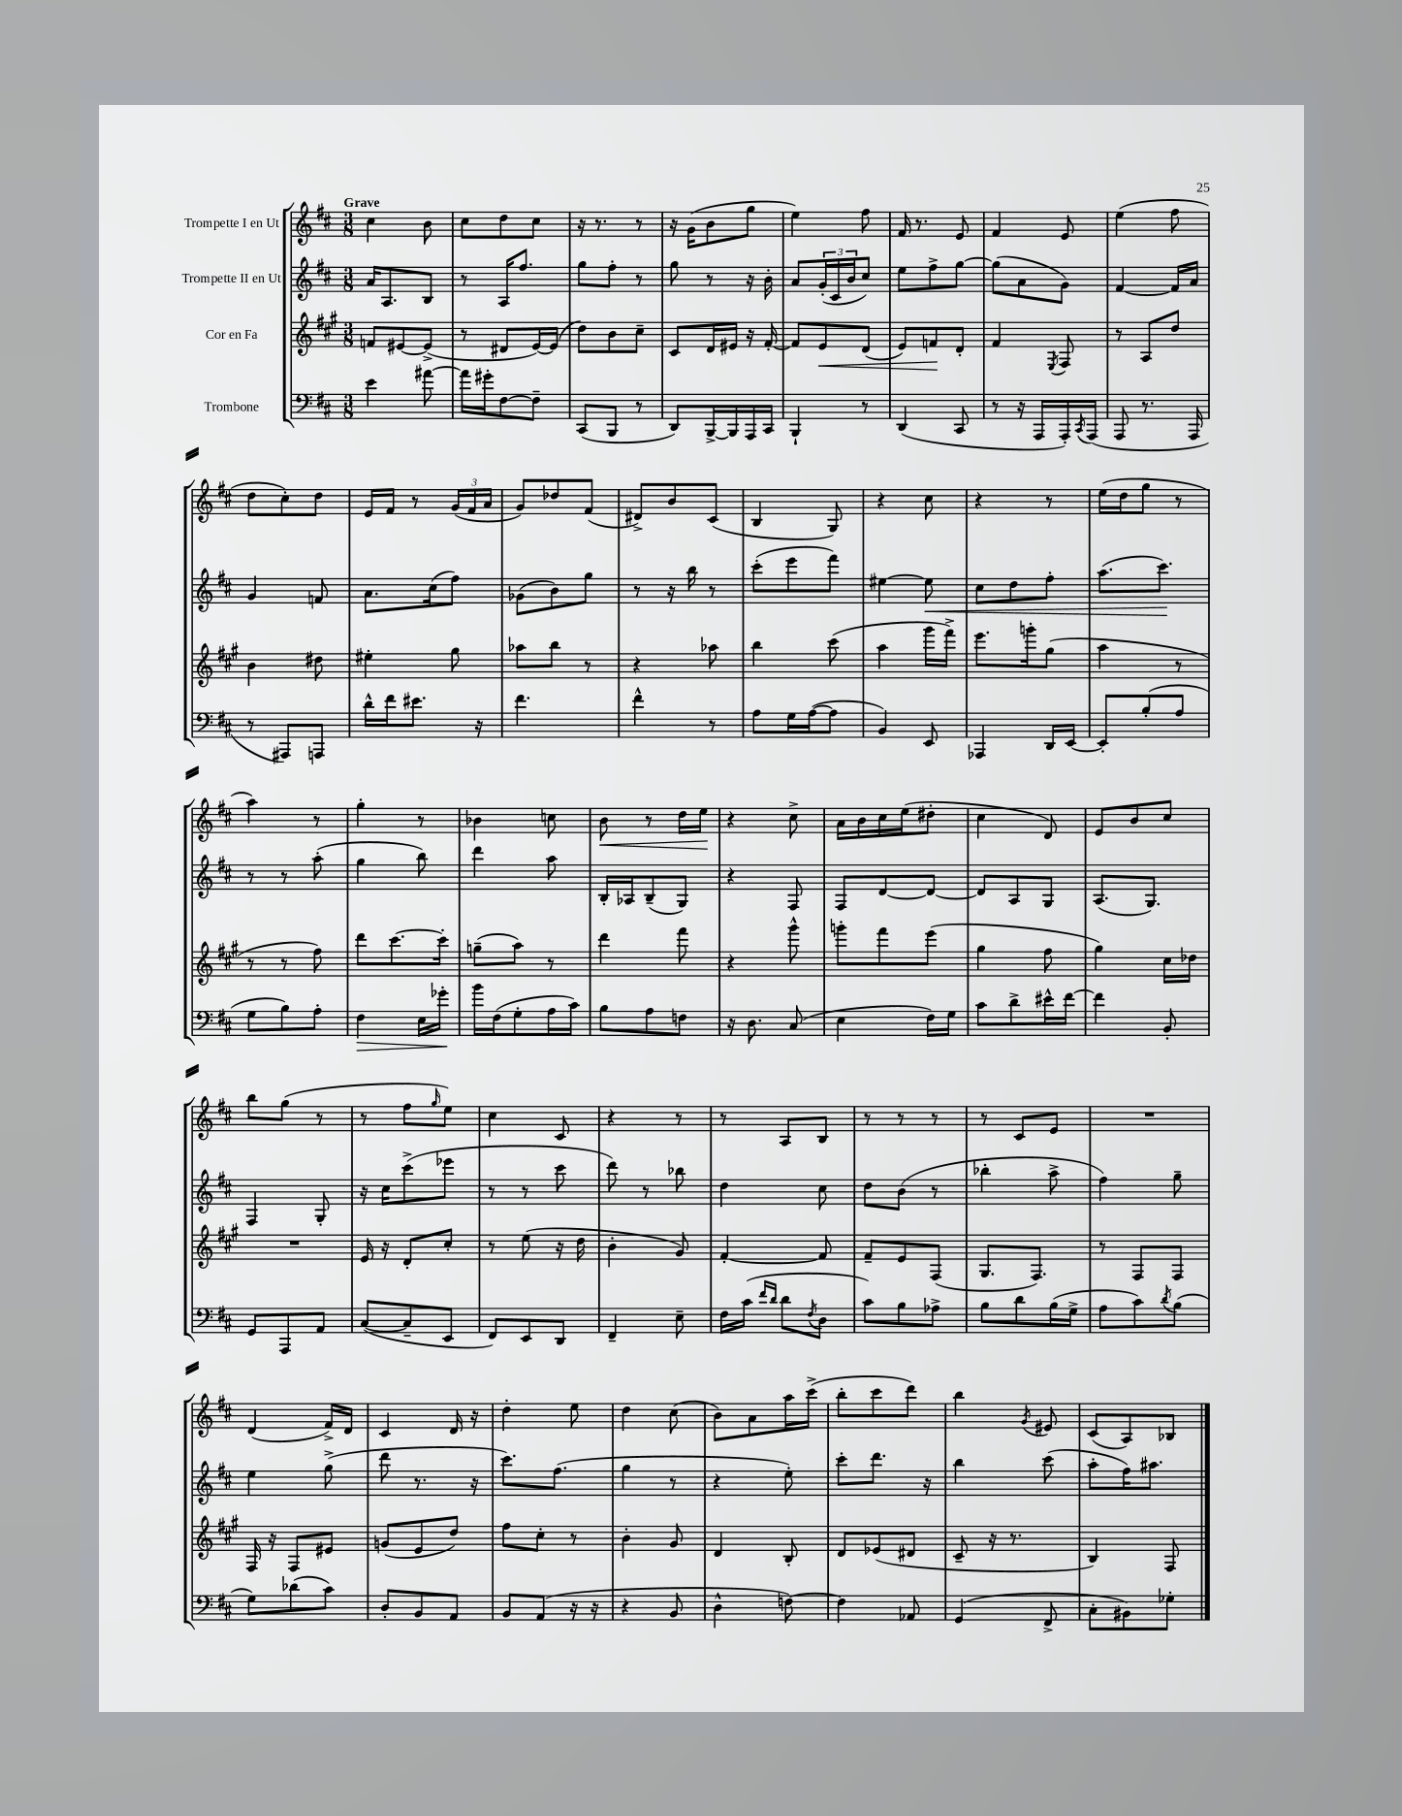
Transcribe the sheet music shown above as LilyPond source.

<<
\new StaffGroup <<
\new Staff = "s0" \with { instrumentName = "Trompette I en Ut" } {
    \clef treble \key d \major \numericTimeSignature \time 3/8 \tempo "Grave"
    cis''4 b'8 |
    cis''8 d''8 cis''8 |
    r16 r8. r8 |
    r16 g'16( b'8 g''8 |
    e''4) fis''8 |
    fis'16 r8. e'8 |
    fis'4 e'8 |
    e''4( fis''8 |
    d''8 cis''8-.) d''8 |
    e'16 fis'16 r8 \tuplet 3/2 { g'16( fis'16 a'16 } |
    g'8) des''8 fis'8( |
    dis'8->) b'8 cis'8( |
    b4 g8) |
    r4 cis''8 |
    r4 r8 |
    e''16( d''16 g''8 r8 |
    a''4) r8 |
    g''4-. r8 |
    bes'4 c''8 |
    b'8\< r8 d''16 e''16\! |
    r4 cis''8-> |
    a'16 b'16 cis''16 e''16( dis''8-. |
    cis''4 d'8) |
    e'8 b'8 cis''8 |
    b''8 g''8( r8 |
    r8 fis''8 \grace { g''16 } e''8) |
    cis''4 cis'8 |
    r4 r8 |
    r8 a8 b8 |
    r8 r8 r8 |
    r8 cis'8 e'8 |
    R4. |
    d'4( fis'16->) d'16 |
    cis'4 d'16 r16 |
    d''4-. e''8 |
    d''4 cis''8( |
    b'8) a'8 a''16 cis'''16->( |
    b''8-. cis'''8 d'''8) |
    b''4 \acciaccatura { g'8 } eis'8 |
    cis'8( a8) bes8 \bar "|." |
}
\new Staff = "s1" \with { instrumentName = "Trompette II en Ut" } {
    \clef treble \key d \major \numericTimeSignature \time 3/8
    a'16 a8. b8 |
    r8 a16 fis''8. |
    g''8 fis''8-. r8 |
    g''8 r8 r16 b'16-. |
    a'8 \tuplet 3/2 { g'16-.( cis'16 b'16 } cis''8) |
    e''8 fis''8-> g''8~ |
    g''8( a'8 g'8) |
    fis'4~ fis'16 a'16 |
    g'4 f'8 |
    a'8. cis''16( fis''8) |
    ges'8( b'8) g''8 |
    r8 r16 b''16 r8 |
    cis'''8-.( e'''8 fis'''8) |
    eis''4~ eis''8\< |
    cis''8 d''8 fis''8-. |
    a''8.( cis'''8.\!) |
    r8 r8 a''8-.( |
    g''4 b''8) |
    d'''4 a''8 |
    b16-. aes16 b8--( g8) |
    r4 fis8 |
    fis8 d'8~ d'8~ |
    d'8 a8 g8 |
    a8.( g8.) |
    fis4 g8-. |
    r16 cis''16 cis'''8->( ees'''8 |
    r8 r8 cis'''8 |
    d'''8) r8 bes''8 |
    d''4 cis''8 |
    d''8 b'8( r8 |
    bes''4-. a''8-> |
    fis''4) g''8-- |
    e''4 g''8->( |
    d'''8 r8. r16 |
    cis'''8.) fis''8.( |
    g''4 r8 |
    r4 e''8-.) |
    cis'''8-. d'''8. r16 |
    b''4 cis'''8( |
    a''8-. fis''16) ais''8. \bar "|." |
}
\new Staff = "s2" \with { instrumentName = "Cor en Fa" } {
    \clef treble \key a \major \numericTimeSignature \time 3/8
    f'8 eis'8~ eis'8->( |
    r8 dis'8 e'16~) e'16( |
    d''8) b'8 cis''8-- |
    cis'8 d'16 eis'16 r16 fis'16~-. |
    fis'8 e'8\< d'8( |
    e'8) f'8\! d'8-. |
    fis'4 \acciaccatura { e8 } fis8 |
    r8 a8 d''8 |
    b'4 dis''8 |
    eis''4-. gis''8 |
    aes''8 b''8 r8 |
    r4 aes''8 |
    b''4 cis'''8( |
    a''4 gis'''16 fis'''16->) |
    e'''8. g'''16-. gis''8( |
    a''4 r8 |
    r8 r8 fis''8) |
    d'''8 cis'''8.~ cis'''16-. |
    g''8--( a''8) r8 |
    d'''4 fis'''8 |
    r4 gis'''8-^ |
    g'''8-. fis'''8 e'''8( |
    gis''4 fis''8 |
    gis''4) cis''16 des''16 |
    R4. |
    e'16 r16 d'8-. cis''8-. |
    r8 e''8( r16 d''16 |
    b'4-. gis'8) |
    fis'4~-. fis'8 |
    fis'8-- e'8 fis8( |
    gis8. fis8.) |
    r8 fis8 fis8 |
    fis16 r16 fis8 eis'8 |
    g'8( e'8 d''8) |
    fis''8 cis''8-. r8 |
    b'4-. gis'8 |
    d'4 b8-. |
    d'8 ees'8( dis'8 |
    cis'8-- r16 r8. |
    b4) fis8 \bar "|." |
}
\new Staff = "s3" \with { instrumentName = "Trombone" } {
    \clef bass \key d \major \numericTimeSignature \time 3/8
    e'4 ais'8~ |
    ais'16 gis'16-. fis8~ fis8-- |
    cis,8( b,,8 r8 |
    d,8) b,,16~-> b,,16 a,,16 cis,16 |
    b,,4-! r8 |
    d,4( cis,8 |
    r8 r16 a,,16 a,,16-.) \acciaccatura { cis,8 } a,,16( |
    a,,8 r8. a,,16 |
    r8 ais,,8) a,,8 |
    d'16-^ fis'16 eis'8. r16 |
    fis'4. |
    fis'4-^ r8 |
    a8 g16 a16~( a8 |
    b,4) e,8 |
    aes,,4 d,16 e,16~ |
    e,8-. b8-.( a8 |
    g8 b8) a8-. |
    fis4\> e16 ges'16-.\! |
    b'16 fis16( g8-. a16 cis'16) |
    b8 a8 f8 |
    r16 d8. cis8( |
    e4 fis16) g16 |
    cis'8 d'8-> eis'16-^ fis'16~ |
    fis'4 b,8-. |
    g,8 a,,8 a,8 |
    cis8~( cis8-- e,8 |
    fis,8) e,8 d,8 |
    fis,4-- e8-- |
    fis16 cis'16( \grace { fis'16 d'16 } d'8 \acciaccatura { fis8 } d8 |
    cis'8) b8 aes8-> |
    b8 d'8 b16( g16-> |
    a8 cis'8) \acciaccatura { d'8 } b8( |
    g8) des'8( cis'8) |
    d8-. b,8 a,8 |
    b,8 a,8( r16 r16 |
    r4 b,8 |
    d4-^ f8~) |
    f4 aes,8 |
    g,4( fis,8-> |
    cis8-. bis,8) ges8-. \bar "|." |
}
>>
>>
\layout { \context { \Score \remove "Bar_number_engraver" } }
